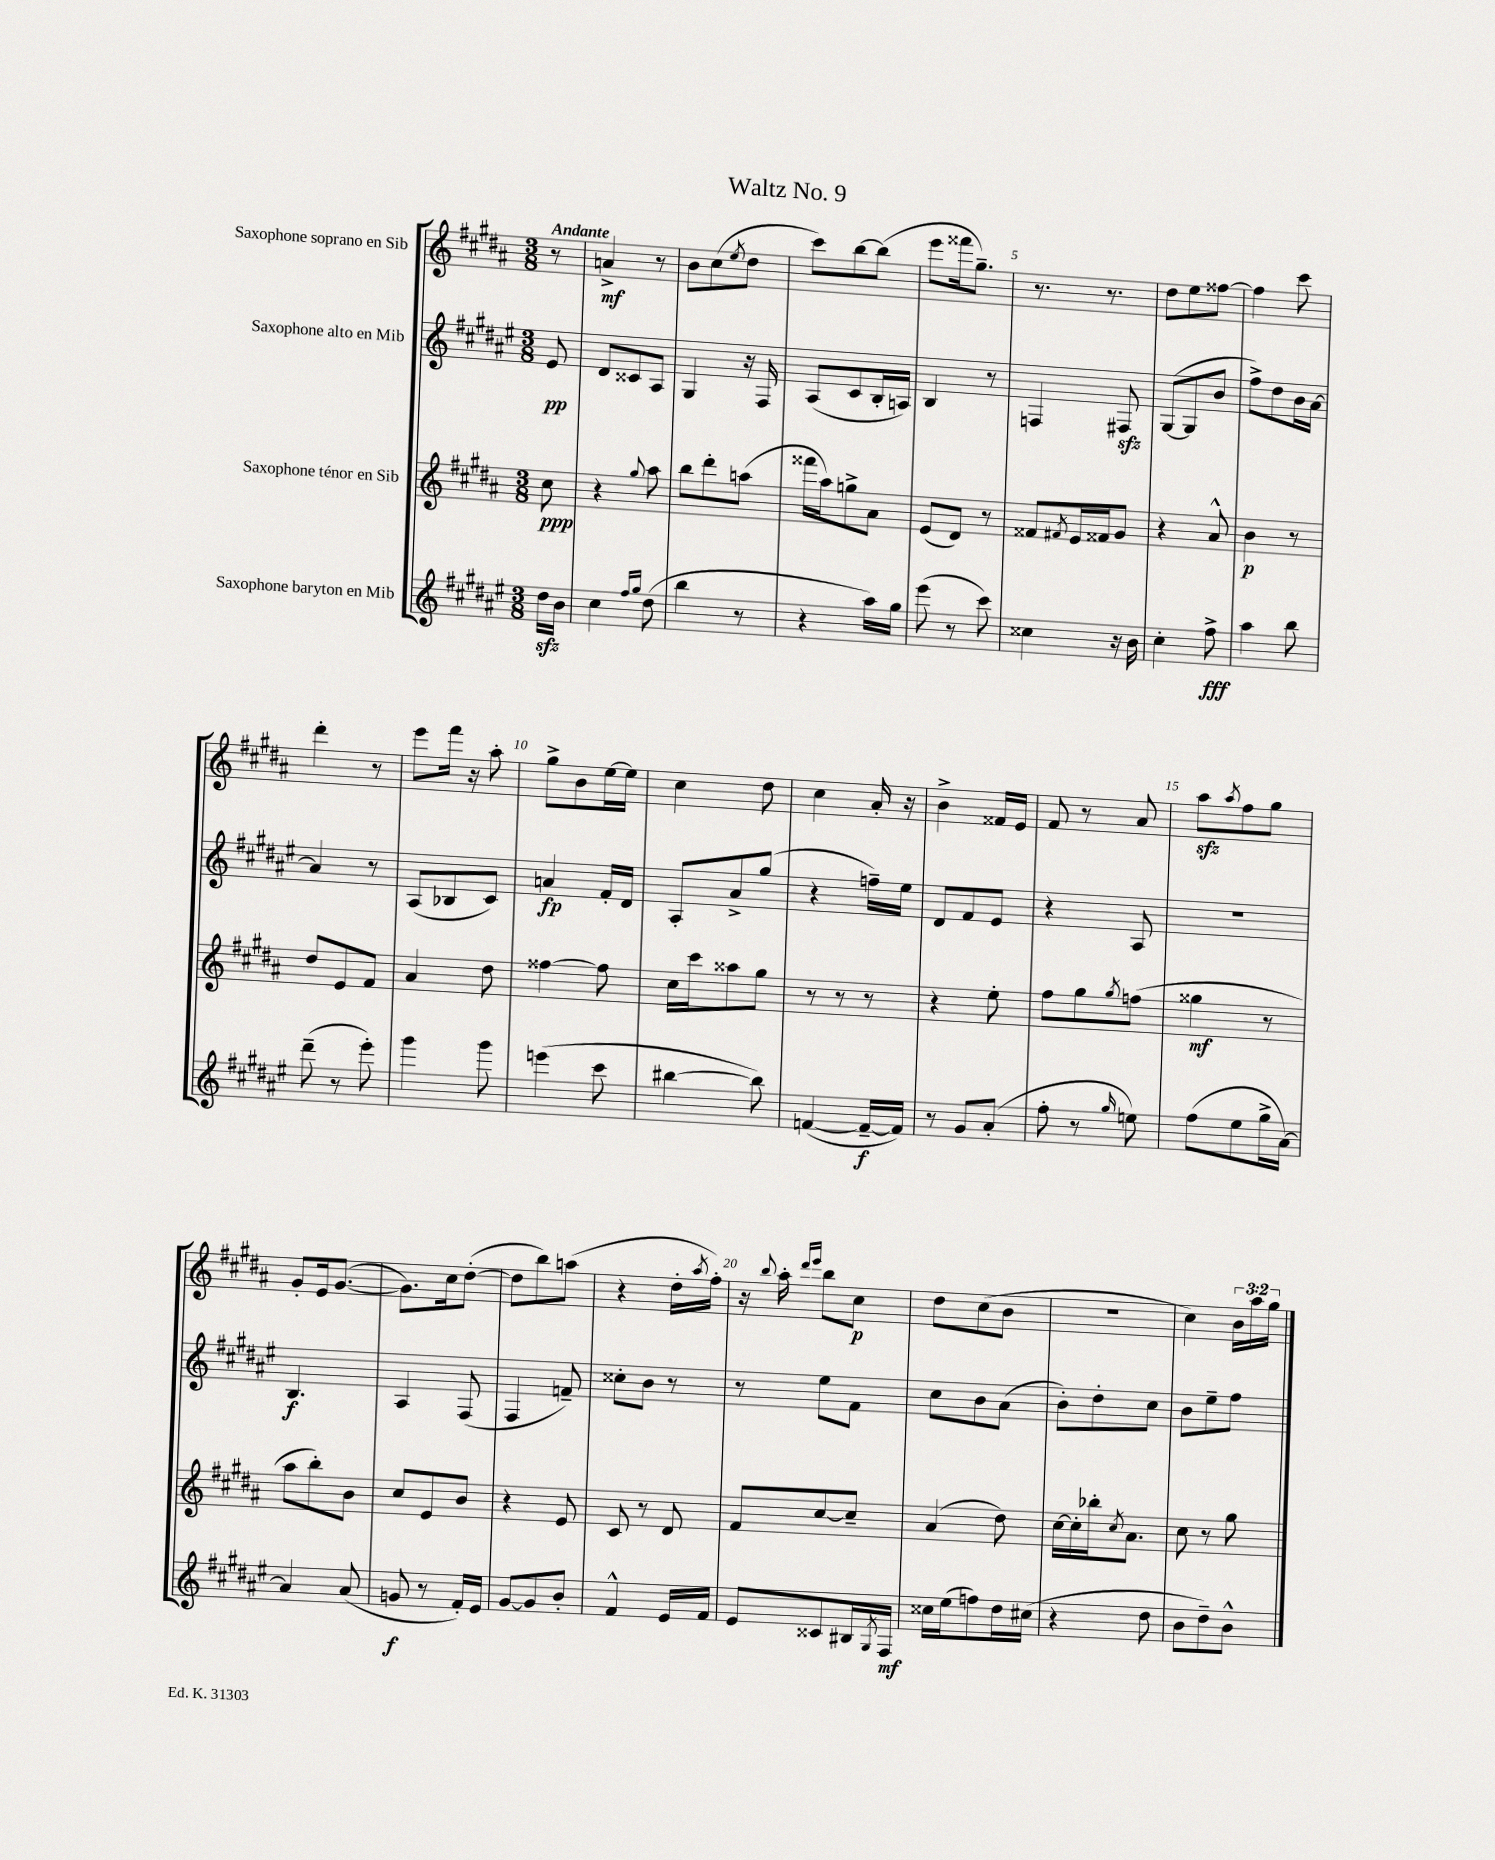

**kern	**kern	**kern	**kern
*staff4	*staff3	*staff2	*staff1
*clefG2	*clefG2	*clefG2	*clefG2
*k[f#c#g#d#a#e#]	*k[f#c#g#d#a#]	*k[f#c#g#d#a#e#]	*k[f#c#g#d#a#]
*M3/8	*M3/8	*M3/8	*M3/8
16dd#\LL	8cc#\	8e#/	8r
16b\JJ	.	.	.
=	=	=	=
4cc#\	4r	8d#/L	4a^/
.	.	8c##/	.
16qqff#/LL	.	.	.
16qqgg#/JJ	8qqgg#/	.	.
(8dd#\	8aa#\	8A#/J	8r
=	=	=	=
4bb\	8bb\L	4G#/	8b\L
.	8ddd#'\	.	(8cc#\
.	.	.	8qee/
8r	(8aa\J	16r	8dd#\J
.	.	16F#/	.
=	=	=	=
4r	16fff##\LL	(8A#/L	8ccc#\L)
.	16aa#\J)	.	.
.	8gg^\	8c#/	[8bb\
16aa#\LL)	8a#\J	16B'/L	(8bb\]J
16gg#\JJ	.	16A/JJ)	.
=	=	=	=
(8eee#\	(8e/L	4B/	8eee\L
8r	8d#/J)	.	16fff##\k
.	.	.	8.gg#~\J)
8ccc#\)	8r	8r	.
=	=	=	=
4cc##\	8f##/L	4F/	8.r
.	8qf#/	.	.
.	16e/L	.	.
.	16f##/J	.	8.r
16r	8g#/J	8F#/	.
16b\	.	.	.
=	=	=	=
4cc#'\	4r	([8G#/L	8dd#\L
.	.	8G#/]	8ee\
8ff#^\	8a#^^/	8b/J	[8ff##\J
=	=	=	=
4aa#\	4b\	8ff#^\L)	4ff##\]
.	.	8dd#\	.
8bb\	8r	16b\L	8ccc#\
.	.	[16a#\JJ	.
=	=	=	=
(8ddd#~\	8dd#/L	4a#/]	4ddd#'\
8r	8e/	.	.
8eee#'\)	8f#/J	8r	8r
=	=	=	=
4ggg#\	4a#/	(8A#/L	8eee\L
.	.	8B-/	16fff#\Jk
.	.	.	16r
8ggg#\	8dd#\	8c#/J)	8aa#'\
=	=	=	=
(4eee\	[4ff##\	4a/	8gg#^\L
.	.	.	8b\
8ccc#\	8ff##\]	16f#'/LL	[16ee\L
.	.	16d#/JJ	16ee\]JJ
=	=	=	=
[4bb#\	16cc#\LL	8A#'/L	4cc#\
.	16ccc#\J	.	.
.	8aa##\	8a#^/	.
8bb#\])	8gg#\J	(8gg#/J	8dd#\
=	=	=	=
([4f/	8r	4r	4cc#\
.	8r	.	.
16f~/_LL	8r	16ff~\LL)	16a#'/
16f/]JJ)	.	16ee#\JJ	16r
=	=	=	=
8r	4r	8d#/L	4b^\
8g#/L	.	8f#/	.
(8a#'/J	8ee'\	8e#/J	16f##/LL
.	.	.	16e/JJ
=	=	=	=
8ff#'\	8ff#\L	4r	8f#/
8r	8gg#\	.	8r
16qqgg#/	8qgg#/	.	.
8ee\)	(8ff\J	8A#/	8a#/
=	=	=	=
(8ff#\L	4gg##\	4.r	8aa#\L
.	.	.	8qaa#/
8ee#\	.	.	8ff#\
16gg#^\L	8r	.	8gg#\J
[16a#\JJ)	.	.	.
=	=	=	=
4a#/]	8aa#\L	4.B/	8g#'/L
.	8bb'\)	.	16e/k
.	.	.	([8.g#/J
(8a#/	8b\J	.	.
=	=	=	=
8g/	8cc#/L	4A#/	8.g#\]L)
8r	8e/	.	.
.	.	.	16cc#\k
16f#'/LL)	8b/J	(8F#/	([8dd#'\J
16e#/JJ	.	.	.
=	=	=	=
[8g#/L	4r	4F#/	8dd#\]L
8g#/]	.	.	8bb\)
8b'/J	8e/	8f~/)	(8aa\J
=	=	=	=
4f#^^/	8c#/	8cc##'\L	4r
.	8r	8b\J	.
16e#/LL	8d#/	8r	16dd#'\LL
.	.	.	8qaa#/
16f#/JJ	.	.	16ff#'\JJ)
=	=	=	=
8e#/L	8f#/L	8r	16r
.	.	.	8qqbb/
.	.	.	16aa#'\
.	.	.	16qqddd#/LL
.	.	.	16qqeee/JJ
8c##/	[8cc#/	8ee#\L	8bb\L
16B#/L	8cc#~/]J	8f#\J	8cc#\J
8qG#/	.	.	.
16F#/JJ	.	.	.
=	=	=	=
16cc##\LL	(4a#/	8cc#\L	8dd#\L
(16ee#\J	.	.	.
8ff\)	.	8b\	(8cc#\
16dd#\L	8dd#\)	(8a#\J	8b\J
(16cc#\JJ	.	.	.
=	=	=	=
4r	[16cc#\LL	8b'\L)	4.r
.	16cc#'\]	.	.
.	16bb-'\J	8dd#'\	.
.	8qcc#/	.	.
.	8.a#\J	.	.
8dd#\	.	8cc#\J	.
=	=	=	=
8b\L	8cc#\	8b\L	4cc#\)
8dd#~\)	8r	8ee#~\	.
8b^^\J	8gg#\	8ff#\J	24b\LL
.	.	.	24aa#\
.	.	.	24gg#\JJ
==	==	==	==
*-	*-	*-	*-
